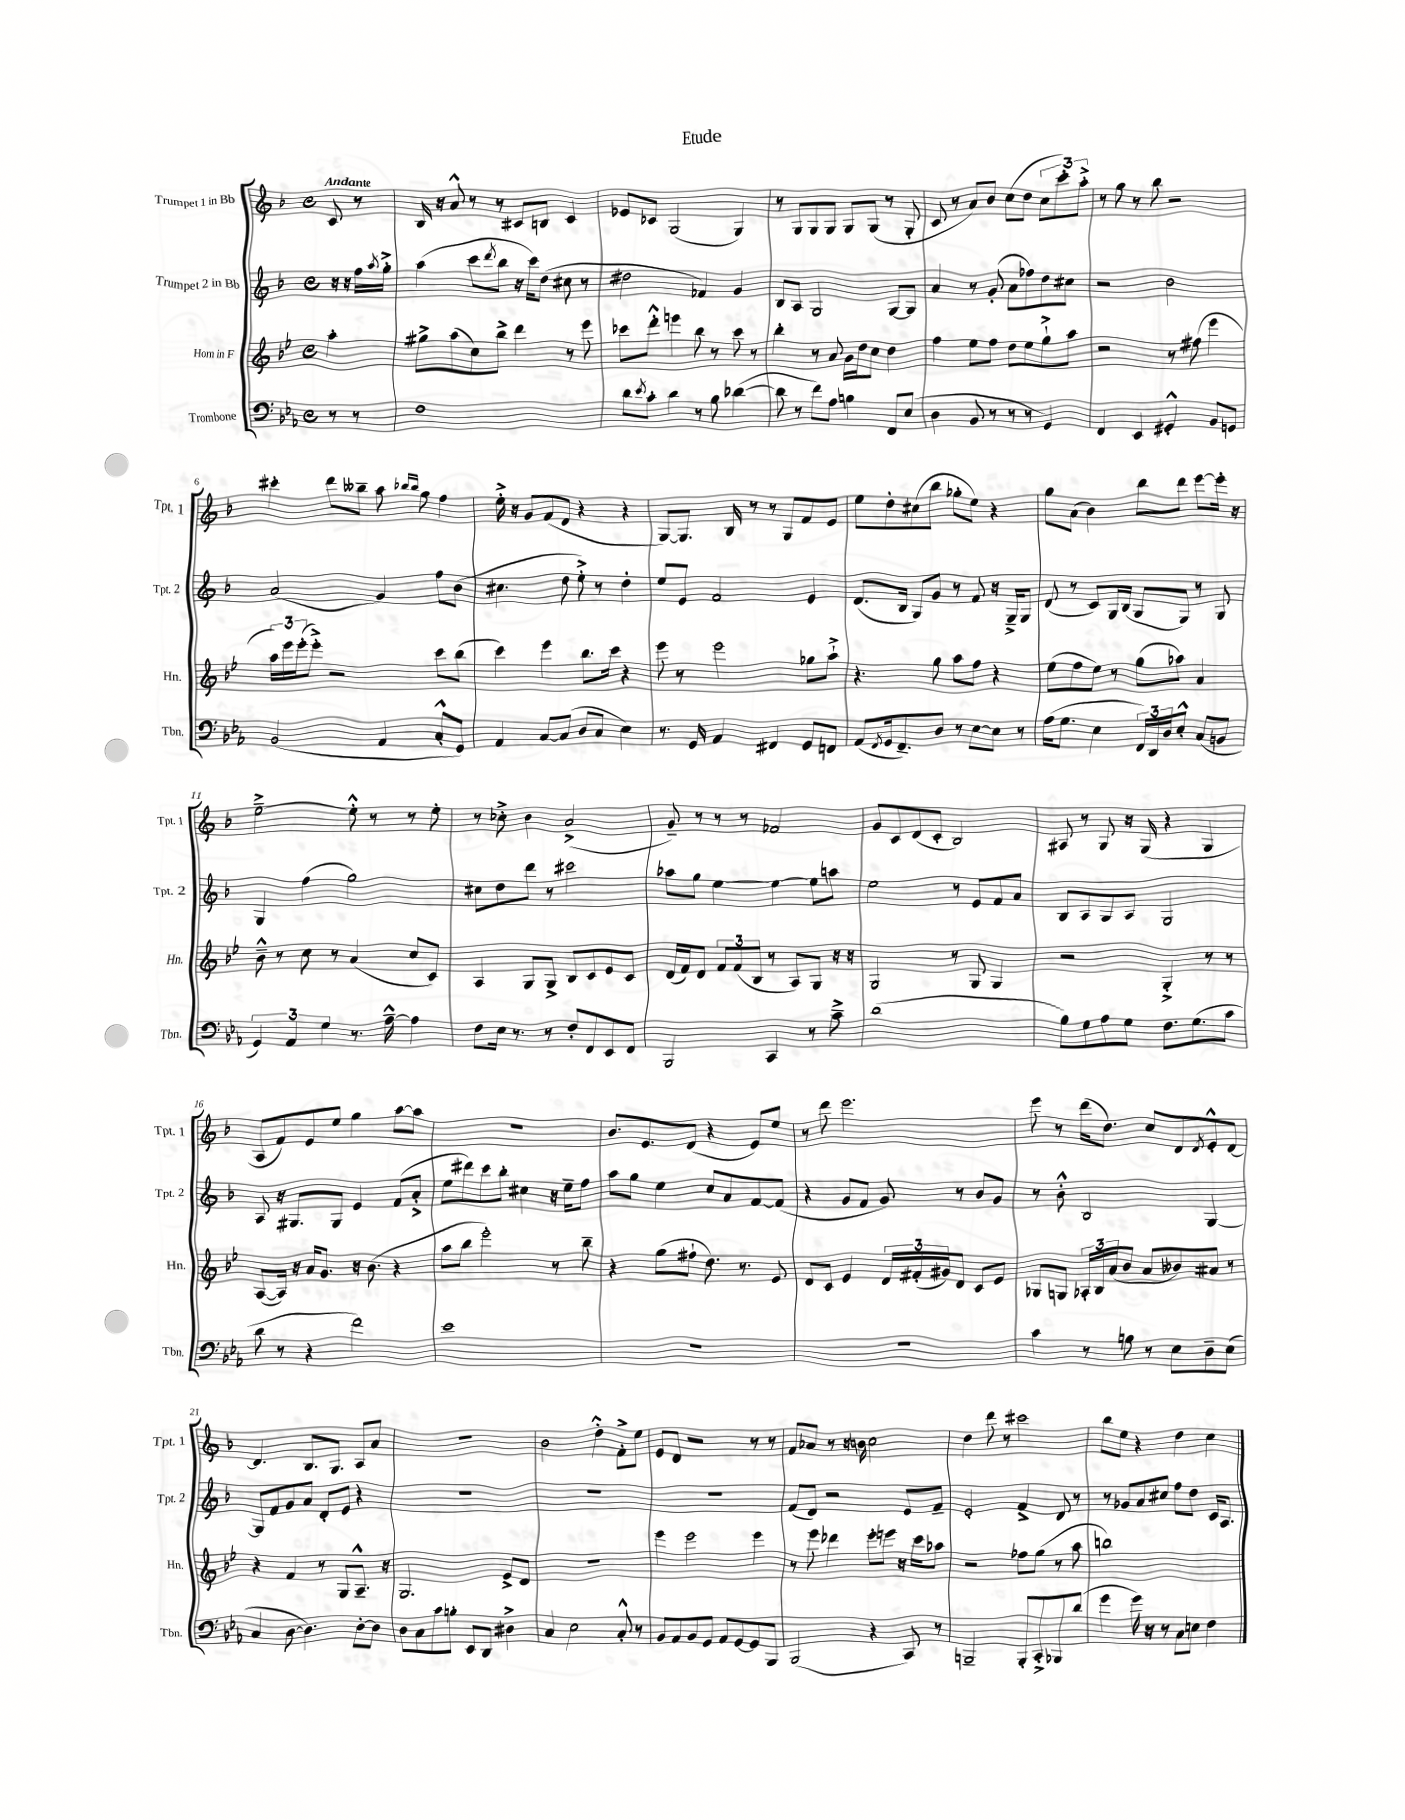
\header { title = "Etude" }
<<
\new StaffGroup <<
\new Staff = "s0" \with { instrumentName = "Trumpet 1 in Bb" shortInstrumentName = "Tpt. 1" } {
    \clef treble \key f \major \defaultTimeSignature \time 4/4 \partial 4 \tempo "Andante"
    c'8 r8 |
    bes16 r16 a'8-^ r8 r8 cis'8 b8 cis'4 |
    ees'8 ces'8 g2( g4) |
    r8 g8 g8 g8 g8 g8( r8 g8-. |
    c'8 r8 a'8) bes'8 c''8( d''8 \tuplet 3/2 { c''8 c'''8-.) a''8-.-> } |
    r8 g''8 r8 bes''8 r2 |
    cis'''4-. d'''8 beses''8-- a''8 \grace { bes''16 bes''16 } g''8 f''4 |
    e''16-.-> r16 g'8 f'8( d'8 r4 r4 |
    g8~) g8. bes16 r8 r8 g8 f'8 e'8 |
    e''8 d''8-. cis''8( bes''8 ges''8-. e''8) r4 |
    g''8 a'8( bes'4) bes''8 d'''8 e'''8~ e'''16-. r16 |
    e''2~---> e''8-.-^ r8 r8 e''8-. |
    r8 ces''8-.-> bes'4 a'2->( |
    g'8--) r8 r8 r8 fes'2 |
    g'8 c'8 d'8( c'8-. bes2) |
    ais8 r8 g8 r16 g16( r4 g4 |
    a8 f'8) e'8 e''8 g''4 a''8~ a''8 |
    R1 |
    bes'8. e'8. d'8( r4 e'8) e''8 |
    r8 d'''8 e'''2. |
    e'''8 r8 d'''16( d''8.) c''8 d'8 \acciaccatura { d'8 } e'8-.-^ d'8~ |
    d'4. bes8. g8. a8 a'8 |
    R1 |
    bes'2 d''4-.-^ f'8-.-> e''8 |
    e'8 d'8 r2 r8 r8 |
    f'8 aes'8 r8 r16 b'16 c''2 |
    d''4 d'''8 r8 cis'''2 |
    bes''8 e''8 r4 d''4 c''4 \bar "|." |
}
\new Staff = "s1" \with { instrumentName = "Trumpet 2 in Bb" shortInstrumentName = "Tpt. 2" } {
    \clef treble \key f \major \defaultTimeSignature \time 4/4 \partial 4
    r16 r16 f''16 \acciaccatura { a''8 } g''16-.-> |
    a''4( c'''8 \acciaccatura { d'''8 } bes''8 r16 c'''16) d''8( cis''8 r8 |
    dis''2 fes'4) g'4 |
    bes8 a8 g2 g8~ g8 |
    a'4 r8 g'8-.( a'8 fes''8) d''8 cis''8 |
    r2 bes'2 |
    a'2( g'4) f''8 bes'8( |
    cis''4. d''8 e''8-.->) r8 d''4-. |
    e''8 e'8 f'2 e'4 |
    d'8.( bes16 g8) g'8 r8 f'8 r16 g16---> g8 |
    d'8( r8 c'8) g16 bes16( g8 g8) r8 g8 |
    g4 f''4( g''2) |
    cis''8 d''8 d'''8 r8 cis'''2 |
    aes''8 g''8 e''4~ e''4~ e''8 a''8 |
    e''2 r8 e'8 f'8 a'8 |
    bes8 a8 g8 a8 g2 |
    a8 r16 gis8. gis8 e'4 f'8( a'8-.-> |
    e''8 dis'''8) c'''8 bes''8-. cis''4 r16 e''16-- f''8 |
    a''8 g''8 e''4 c''8 a'8 f'8~ f'8( |
    r4 g'8 f'8 g'8) r8 bes'8 g'8 |
    r8 bes'8-.-^ bes2 g4~ |
    g8 f'8 g'8 a'8 d'8-. e'8 r4 |
    R1 |
    R1 |
    R1 |
    f'8( d'8) r2 e'8 f'8-- |
    e'2-. f'4-> d'8 r8 |
    r8 ges'8 a'8 cis''8 f''8 d''8 c'16 a8. \bar "|." |
}
\new Staff = "s2" \with { instrumentName = "Horn in F" shortInstrumentName = "Hn." } {
    \clef treble \key bes \major \defaultTimeSignature \time 4/4 \partial 4
    a''4-. |
    gis''8-> a''8( c''8) bes''8-> d'''4 r8 ees'''8 |
    ces'''8 d'''8-.-^ e'''4 bes''8 r8 ces'''8 r8 |
    bes''4-. r8 a'8 g'16 d''16 c''8 d''4 |
    f''4 ees''8 f''8 d''8 ees''8 g''8-!-> a''8 |
    r2 r8 fis''8( ees'''4 |
    \tuplet 3/2 { a''16) ees'''16 ees'''16-.( } ees'''8-.->) r2 c'''8 bes''8( |
    c'''4) ees'''4 bes''8. c'''16 r4 |
    ees'''8 r8 ees'''2 ges''8 a''8-!-> |
    r4. g''8 a''8 f''8 r4 |
    ees''8( f''8 ees''8) r8 g''8( aes''8) a'4 |
    bes'8---^ r8 c''8 r8 a'4( c''8 c'8) |
    a4 g8 g8-> bes8 c'8 ees'8 c'8 |
    d'16( f'16) d'8 \tuplet 3/2 { f'8 f'8( bes8 } r8 a8) g8 r16 r16 |
    g2 r8 g8 g4 |
    r2 g4-.-> r8 r8 |
    a8~( a16) r16 a'16 g'8. r16 bes'8.( r4 |
    a''8 bes''8 ees'''2-.) r8 bes''8-- |
    r4 g''8( fis''8-! d''8.) r8. ees'8 |
    d'8 c'8 ees'4 \tuplet 3/2 { d'16 fis'16-.( gis'16) } d'8 c'8 ees'8 |
    ges8 g8 \tuplet 3/2 { aes16-. bes16 a'16( } bes'8 a'8 beses'8) ais'8 r8 |
    r4 f'4 r8 g8 a8.---^ r16 |
    g2. ees'8-> d'8 |
    R1 |
    ees'''4 ees'''2 ees'''4 |
    r8 ees'''8 des'''4 ees'''8-. e'''8 r16 c'''16 aes''8 |
    r2 fes''8 g''8( r8 a''8 |
    b''1) \bar "|." |
}
\new Staff = "s3" \with { instrumentName = "Trombone" shortInstrumentName = "Tbn." } {
    \clef bass \key ees \major \defaultTimeSignature \time 4/4 \partial 4
    r8 r8 |
    f1 |
    d'8 \acciaccatura { ees'8 } c'8-. d'4 r8 bes8 des'4~( |
    des'8 r8 f'8) aes8 b4 f,8 ees8( |
    d4 bes,8 r8 r8 r8 g,4) |
    f,4 ees,4 gis,4-.-^ bes,8 g,8 |
    bes,2( aes,4 c8-.-^ g,8) |
    aes,4 c8~ c8( d8 c8 ees4) |
    r8. g,16 aes,4 fis,4 g,8 f,8 |
    aes,8( \acciaccatura { f,8 } g,16 f,8.--) d8 r8 ees8~ ees8 r8 |
    aes16( g8. ees4 \tuplet 3/2 { f,16) d,16 d16 } ees8-.-^ c8( b,8 |
    \tuplet 3/2 { g,4) aes,4 g4 } r8. aes16~---^ aes4 |
    f8 ees16 r8. r8 f8-. f,8 ees,8 f,8 |
    bes,,2 c,4 r8 c'8---> |
    d'1( |
    bes8) g8 aes8 g8 f8. g8.( c'8 |
    d'8 r8 r4 f'2) |
    ees'1 |
    R1 |
    R1 |
    c'4 r8 b8 r8 ees8 d8-- ees8( |
    c4 d8~ d4.) d8~-. d8 |
    d8 c8 c'8 b8-. ees,8 d,8 dis4-> |
    c4 ees2 c8-.-^ r8 |
    bes,8 aes,8 bes,8 g,8 aes,8 g,8~ g,8 bes,,8 |
    bes,,2( r4 c,8) r8 |
    b,,2-- b,,8-. c,8-.-> bes,,8 d'8( |
    g'4 g'16) r16 r8 c8 e8 f4 \bar "|." |
}
>>
>>
